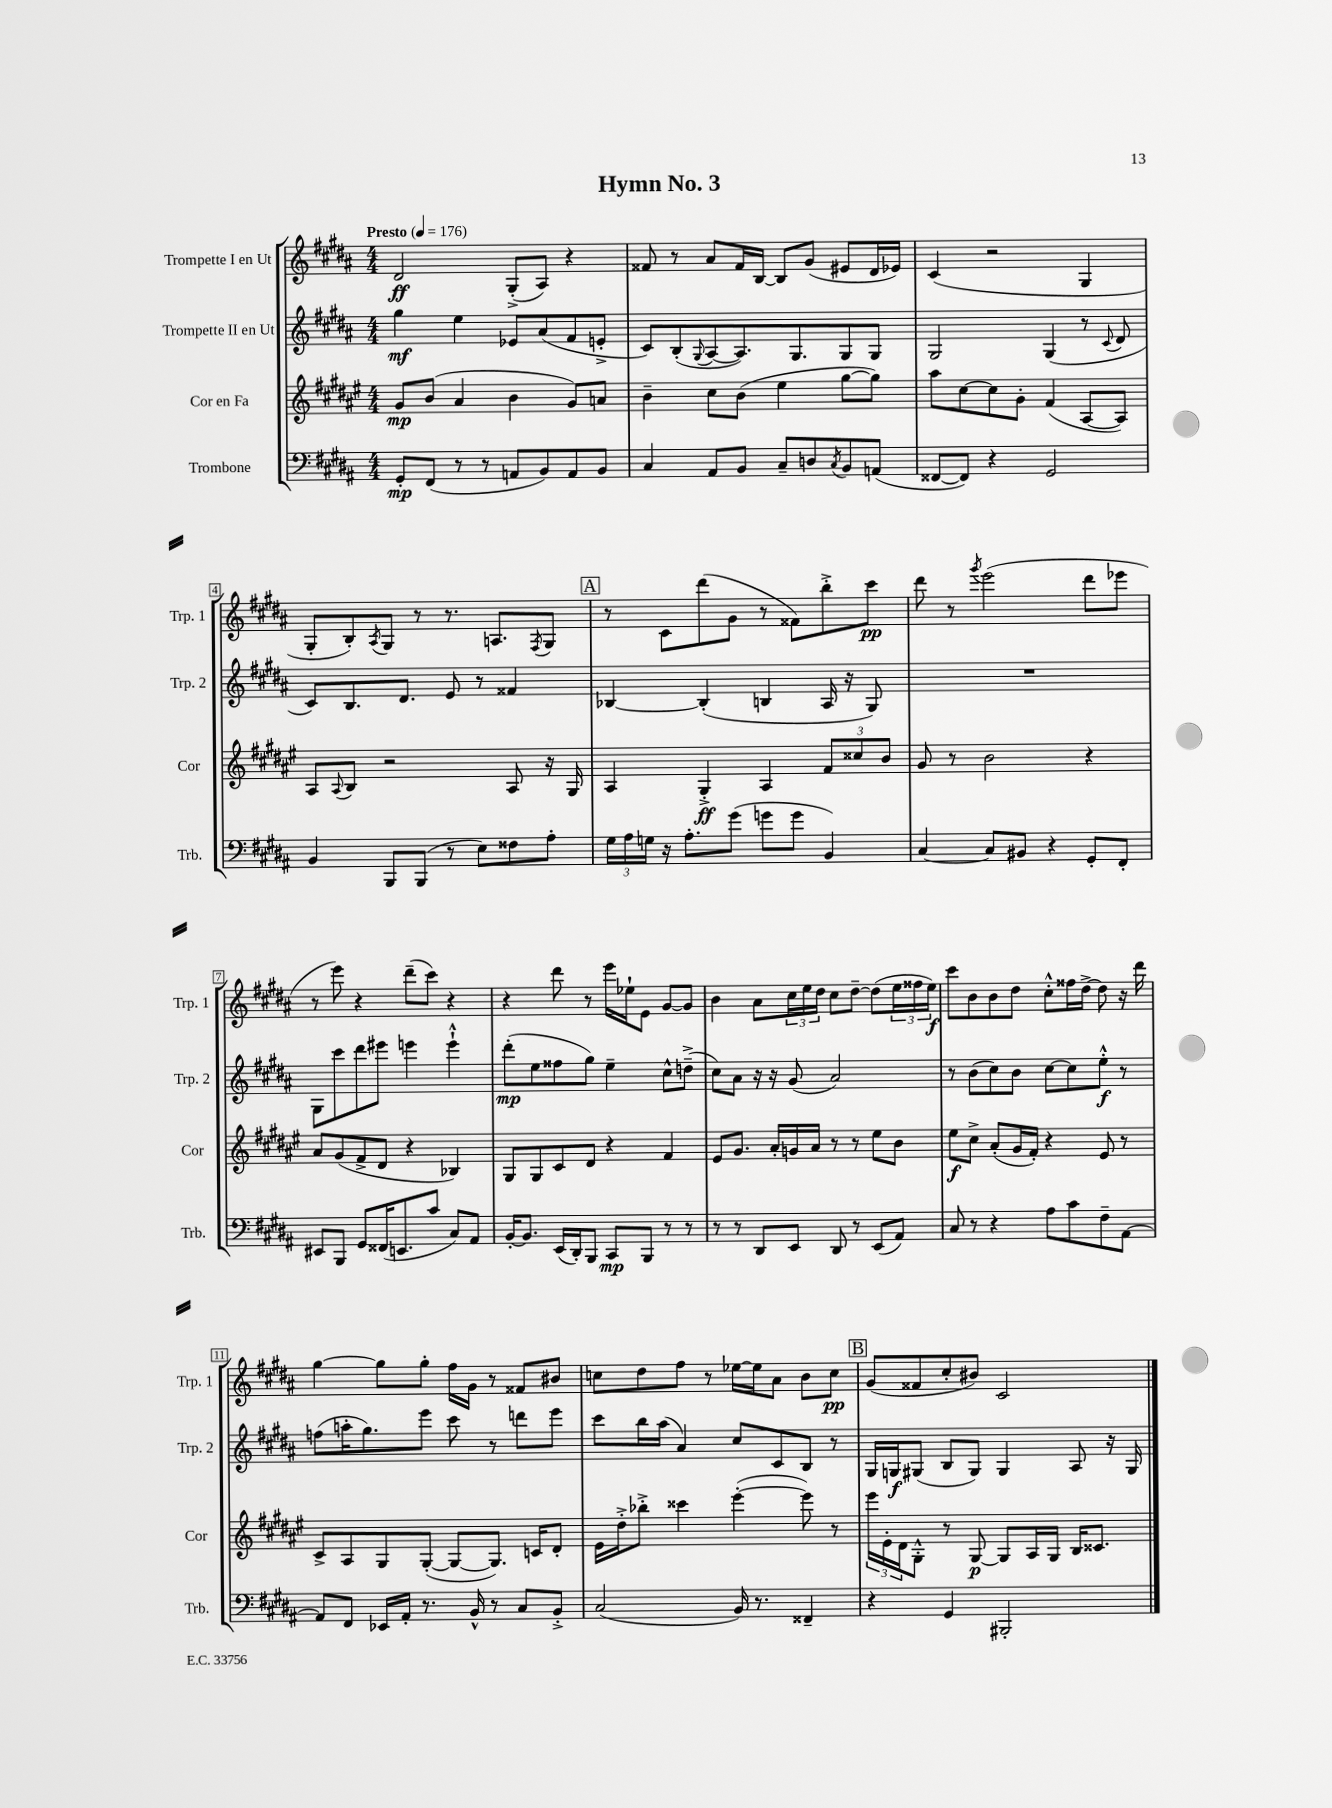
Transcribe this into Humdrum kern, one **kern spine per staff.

**kern	**kern	**kern	**kern
*staff4	*staff3	*staff2	*staff1
*clefF4	*clefG2	*clefG2	*clefG2
*k[f#c#g#d#a#]	*k[f#c#g#d#a#e#]	*k[f#c#g#d#a#]	*k[f#c#g#d#a#]
*M4/4	*M4/4	*M4/4	*M4/4
*MM176	*MM176	*MM176	*MM176
8GG#'	8g#	4gg#	2d#
(8FF#	(8b	.	.
8r	4a#	4ee	.
8r	.	.	.
8AA	4b	8e-	(8G#'^
8BB)	.	(8a#	8A#)
8AA	8g#)	8f#	4r
8BB	8a	8e'^	.
=	=	=	=
4C#	4b~	8c#)	8f##
.	.	(8B'	8r
.	.	8qqG#	.
8AA#	8cc#	[8A#	8a#
8BB	(8b	8.A#])	16f##
.	.	.	[16B
8C#~	4ee#	.	8B]
.	.	8.G#	.
8D	.	.	(8g#
8qC#	.	.	.
8BB	[8gg#	8G#	8e#
(8AA	8gg#])	8G#	16d#
.	.	.	16e-)
=	=	=	=
[8FF##	8aa#	2G#	(4c#
8FF##])	[8cc#	.	.
4r	8cc#]	.	2r
.	8g#'	.	.
2GG#	(4f#	(4G#	.
.	[8A#	8r	4G#
.	.	8qqc#	.
.	8A#])	8d#	.
=	=	=	=
4BB	8A#	8c#)	8G#'
.	8qqA#	.	.
.	8B	8.B	8B')
.	.	.	8qA#
8BBB	2r	.	8G#
.	.	8.d#	.
(8BBB	.	.	8r
8r	.	8e	8.r
8E)	.	8r	.
.	.	.	8.A
8F##	8A#	4f##	.
.	.	.	8qF#
8A#'	16r	.	8G#
.	16G#	.	.
=	=	=	=
24G#	4A#	[4B-	8r
24A#	.	.	.
24G	.	.	.
16r	.	.	8c#
8.A#'	.	.	.
.	4G#'^	(4B-']	(8ddd#
(8g#	.	.	8g#
8g	4A#	4B	8r
8g	.	.	8f##)
4BB)	12f#	16A#	8bb'^
.	.	16r	.
.	12cc##	.	.
.	.	8G#)	8ccc#
.	12b	.	.
=	=	=	=
[4C#	8g#	1r	8ddd#
.	8r	.	8r
.	.	.	8qggg#
8C#]	2b	.	(2eee
8BB#	.	.	.
4r	.	.	.
8GG#'	4r	.	8ddd#
8FF#'	.	.	8eee-
=	=	=	=
8EE#	8a#	8G#	8r
8BBB	(8g#	8ccc#	8eee)
8GG#	8f#^	8ddd#	4r
(16FF##	8d#	8eee#	.
8.EE	.	.	.
.	4r	4eee	(8ddd#~
8c#	.	.	8ccc#)
8C#)	4B-)	4eee`^^	4r
8AA#	.	.	.
=	=	=	=
[16BB'	8G#	(8ddd#'	4r
8.BB]	.	.	.
.	8G#	8ee	.
(16EE	8c#	8ff##	8ddd#
16DD#')	.	.	.
8BBB	8d#	8gg#)	8r
8CC#	4r	4ee~	16eee
.	.	.	16ee-`
8BBB	.	.	8e
8r	4f#	8cc#^^	[8g#
8r	.	(8dd~^	8g#]
=	=	=	=
8r	8e#	8cc#)	4b
8r	8.g#	8a#	.
8DD#	.	16r	8a#
.	16a#'	16r	.
8EE	16g	(8g#	24cc#
.	.	.	24ee
.	16a#	.	.
.	.	.	24dd#
8DD#	8r	2a#)	8cc#
8r	8r	.	[8dd#~
(8EE	8ee#	.	(8dd#]
8AA#)	8b	.	24ee
.	.	.	24ff##
.	.	.	24ee)
=	=	=	=
8C#	8ee#	8r	8ccc#
8r	8cc#^	(8b	8b
4r	(8a#'	8cc#)	8b
.	16g#	8b	8dd#
.	16f#')	.	.
8A#	4r	[8cc#	8cc#'^^
8c#	.	8cc#]	16ff##
.	.	.	[16dd#^
8F#~	8e#	8ee'^^	8dd#]
[8AA#	8r	8r	16r
.	.	.	16ddd#
=	=	=	=
8AA#]	8c#^	(8ff	[4gg#
8FF#	8A#	16aa'	.
.	.	8.gg#)	.
16EE-	8G#	.	8gg#]
16AA#'	.	.	.
8.r	([8G#'	8eee	8gg#'
.	8G#_	8ccc#	16ff#
16BB^^	.	.	16g#
8r	8.G#])	8r	8r
8C#	.	8ddd	8f##
.	16c	.	.
8BB'^	8d#'	8eee	8b#
=	=	=	=
(2C#	16e#	8ccc#	8cc
.	16dd#'^	.	.
.	8bb-'^	16bb	8dd#
.	.	(16aa#	.
.	4ccc##	4a#)	8ff#
.	.	.	8r
16BB)	([4eee#'	8cc#	[16ee-
8.r	.	.	16ee-]
.	.	8c#	8a#
4FF##~	8eee#])	8B	8b
.	8r	8r	8cc
=	=	=	=
4r	24eee#	16G#	(8g#
.	24e#'	.	.
.	.	16G	.
.	24d#	.	.
.	8G#'^^	(8G#	8f##
4GG#	8r	8B	8cc#'
.	[8G#	8G#)	8b#)
2BBB#'	8G#]	4G#	2c#
.	16A#	.	.
.	16G#	.	.
.	16B	8A#	.
.	8.c##	.	.
.	.	16r	.
.	.	16G#	.
==	==	==	==
*-	*-	*-	*-
